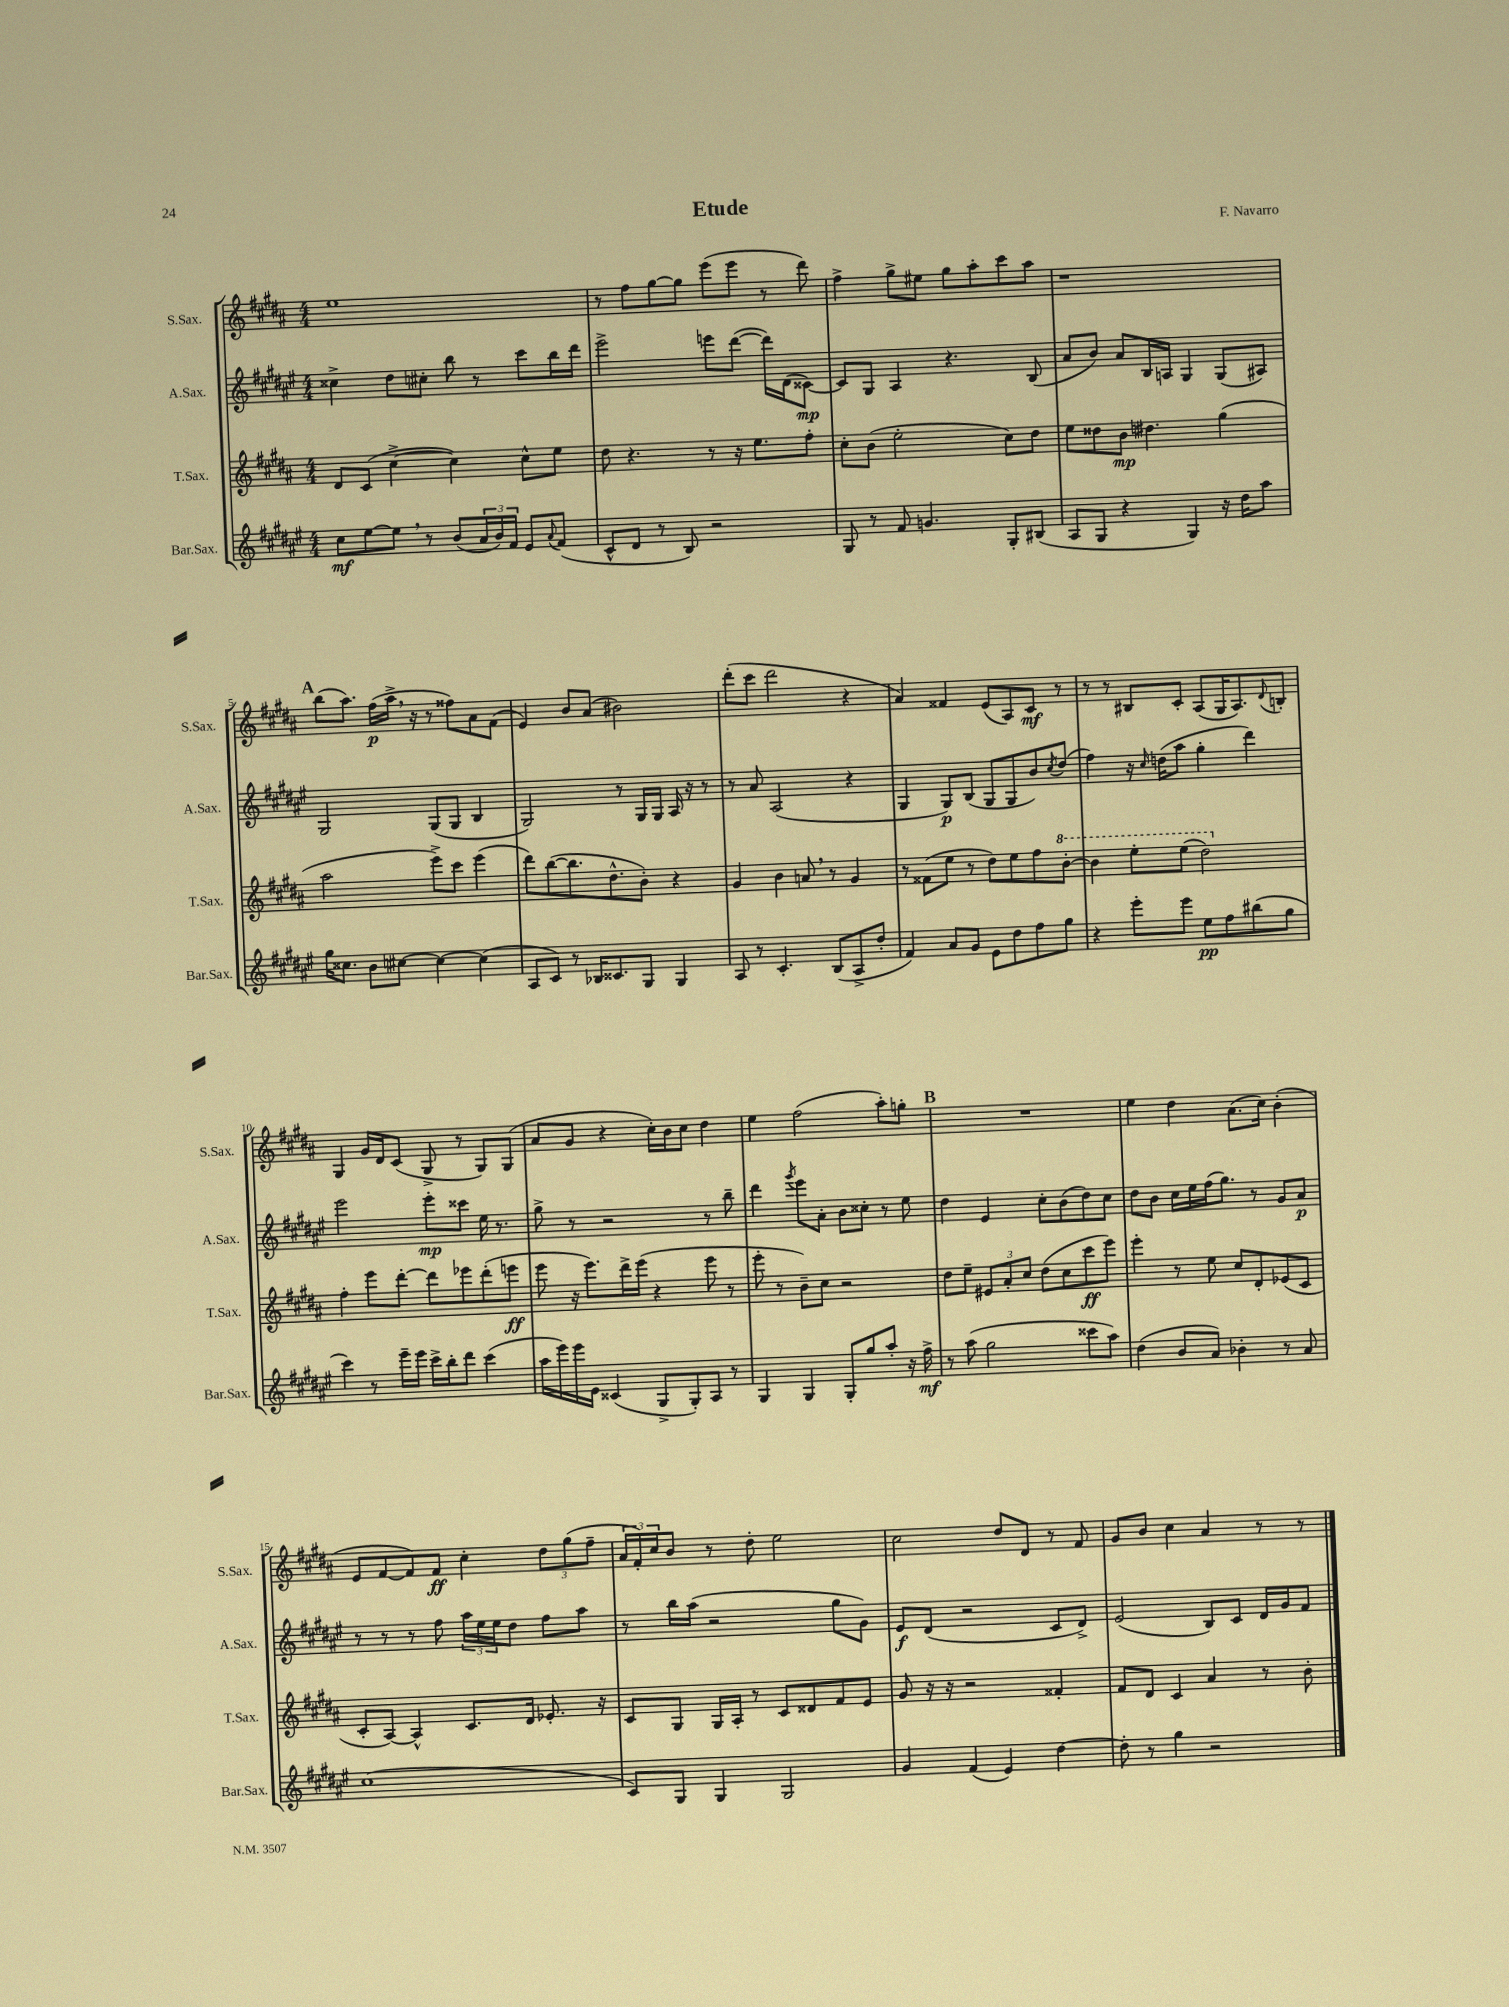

**kern	**kern	**kern	**kern
*staff4	*staff3	*staff2	*staff1
*clefG2	*clefG2	*clefG2	*clefG2
*k[f#c#g#d#a#e#]	*k[f#c#g#d#a#]	*k[f#c#g#d#a#e#]	*k[f#c#g#d#a#]
*M4/4	*M4/4	*M4/4	*M4/4
8cc#\L	8d#/L	4cc##^\	1ee
[8ee#\	(8c#/J	.	.
8ee#\]J	[4cc#^\	8dd#\L	.
8r	.	8cc#'\J	.
(8b/L	4cc#\])	8bb\	.
24a#/L	.	8r	.
24b/)	.	.	.
24f#/JJ	.	.	.
8e#/L	8cc#^^\L	8ccc#\L	.
8qqa#/	.	.	.
(8f#/J	8ee\J	16bb\L	.
.	.	16ddd#\JJ	.
=	=	=	=
8c#^^/L	8dd#\	2eee#^\	8r
8d#/J	4.r	.	8ff#\L
8r	.	.	[8gg#\
8B/)	.	.	8gg#\]J
2r	8r	8eee\L	(8eee\L
.	16r	([8ddd#\J	8eee\J
.	8.ee\L	.	.
.	.	16ddd#\]LL)	8r
.	.	(16d#\J	.
.	8ff#'\J	[8c##\J)	8ddd#\)
=	=	=	=
8G#/	8cc#'\L	8c##/]L	4ff#^\
8r	(8b\J	8G#/J	.
8f#/	2ee'\	4A#/	8gg#^\L
4.g/	.	.	8ee#\J
.	.	4.r	8gg#\L
.	.	.	8aa#'\
8G#'/L	8cc#\L)	.	8ccc#\
(8B#/J	8dd#\J	(8B/	8aa#\J
=	=	=	=
8A#/L	8ee\L	8a#/L	1r
8G#/J	8dd##\	8b/J)	.
4r	8b\J	8a#/L	.
.	4.dd#\	16B/L	.
.	.	16A/JJ	.
4G#/)	.	4G#/	.
16r	(4gg#\	(8G#/L	.
16dd#\LK	.	.	.
8aa#\J	.	8A#/J)	.
=	=	=	=
16gg#\LK	2aa#\	2G#/	(8bb\L
8.cc##\J	.	.	.
.	.	.	8.aa#\J)
8b\L	.	.	.
.	.	.	(16ff#\LL
[8cc#\J	.	.	16aa#^\JJ
.	.	.	16r
4cc#\_	8eee^\L)	(8G#/L	8r
.	8ccc#\J	8G#/J	8ff##\L)
(4cc#\]	(4eee\	4B/	8a#\
.	.	.	(8f#\J
=	=	=	=
8A#/L	8ddd#\L)	2G#/)	4e/)
8c#/J)	([8bb\	.	.
8r	8.bb\]	.	8b/L
16B-/LK	.	.	(8a#/J
8.c##/	8.dd#^^\	.	.
.	.	8r	2b#\)
8G#/J	8b'\J)	16G#/LL	.
.	.	16G#/JJ	.
4G#/	4r	16A#/	.
.	.	16r	.
.	.	8r	.
=	=	=	=
8A#/	4g#/	8r	(8ddd#'\L
8r	.	8a#/	8ccc#\J
4.c#'/	4b\	(2A#/	2ddd#\
.	8a/	.	.
(8B/L	8r	.	.
8A#^/	4g#/	4r	4r
8dd#'/J	.	.	.
=	=	=	=
4f#/)	8r	4G#/	4a#/)
.	(8f##\L	.	.
8a#/L	8ee\J	8G#/L)	4f##/
8g#/J	8r	(8B/J	.
8e#\L	8dd#\L)	8G#/L	(8e/L
8dd#\	8ee\	8G#/	8A#/)
8ff#\	8ff#\	8b/)	8c#/J
.	.	8qcc#/	.
8gg#\J	[8bb'\J	(8dd#/J	8r
=	=	=	=
4r	4bb\]	4ff#\)	8r
.	.	.	8r
8eee#'\L	8eee'\L	16r	8B#/L
.	.	16qqcc#/	.
.	.	(16dd\LK	.
8eee#\J	(8eee\J	8aa#\J	8c#'/J
8ee#\L	2ddd#\)	4gg#'\	(8A#/L
8ff#\	.	.	16G#/K
.	.	.	8.A#/)
(8bb#\	.	4ddd#\)	.
.	.	.	8qqd#/
8gg#\J	.	.	8B'/J
=	=	=	=
4ccc#\)	4ff#'\	2eee#\	4G#/
8r	8eee\L	.	16g#/LL
.	.	.	16d#/J
16eee#~\LL	[8ddd#'\J	.	(8c#/J
16eee#\JJ	.	.	.
16ccc#^\LL	8ddd#\]L	8eee#'\L	8G#^/
16bb'\J	.	.	.
8ddd#\J	8eee-\	8ccc##\J	8r
(4ccc#\	(8ddd#'\	16ee#\	8G#/L)
.	.	8.r	.
.	8eee\J	.	(8G#/J
=	=	=	=
16aa#\LL	8eee\	8gg#^\	8a#/L
16eee#\)	.	.	.
16eee#\	16r	8r	8g#/J
16e#\JJ	8.eee\L)	.	.
(4c##/	.	2r	4r
.	16ddd#^\L	.	.
.	(16eee\JJ	.	.
8G#^/L	4r	.	16cc#'\LL)
.	.	.	16b\J
8G#'/)	.	.	8cc#\J
8A#/J	8eee\	8r	4dd#\
8r	8r	8bb~\	.
=	=	=	=
4G#/	8eee'\	4ddd#\	4ee\
.	8r	.	.
.	.	8qggg#/	.
4G#/	8b~\L)	8eee#\L	(2ff#\
.	8cc#\J	8a#'\J	.
8G#'/L	2r	8b\L	.
8gg#/	.	8cc##'\J	.
8aa#'/J	.	8r	8aa#'\L)
16r	.	8ee#\	8gg'\J
16ff#^\	.	.	.
=	=	=	=
8r	8dd#\L	4dd#\	1r
(8aa#\	8ee~\J	.	.
2gg#\	12e#/L	4e#/	.
.	12a#'/	.	.
.	12cc#/J	.	.
.	(8dd#\L	8cc#'\L	.
.	8cc#\	(8b\	.
8ccc##\L	8ccc#\	8dd#\)	.
8aa#\J)	8eee\J)	8cc#\J	.
=	=	=	=
(4dd#\	4eee'\	8dd#\L	4ee\
.	.	8b\J	.
8b/L	8r	16cc#\LL	4dd#\
.	.	16ee#\	.
8a#/J)	8ee\	(16ff#\J	.
.	.	8.gg#\J)	.
4b-'\	8cc#/L	.	(8.a#\L
.	8d#'/	8r	.
.	.	.	16cc#\Jk)
8r	(8e-/	8g#/L	(4b'\
8a#/	8c#/J	8a#/J	.
=	=	=	=
(1cc#	8c#'/L	8r	8e/L
.	[8A#/J)	8r	[8f#/
.	4A#^^/]	8r	8f#/])
.	.	8ff#\	8f#/J
.	8.c#/L	24aa#\LL	4cc#'\
.	.	24ee#\	.
.	.	24ee#\J	.
.	.	8dd#\J	.
.	16d#/Jk	.	.
.	8.e-'/	8ff#\L	12dd#\L
.	.	.	(12gg#\
.	.	8aa#\J	.
.	.	.	12ff#~\J
.	16r	.	.
=	=	=	=
8c#/L)	8c#/L	8r	24a#/LL
.	.	.	24f#'/)
.	.	.	24cc#/J
8G#/J	8G#/J	16bb\LL	8b/J
.	.	(16aa#\JJ	.
4G#/	16G#/LL	2r	8r
.	16A#'/JJ	.	.
.	8r	.	8dd#'\
2G#/	8c#/L	.	2ee\
.	8d##/	.	.
.	8f#/	8gg#\L	.
.	8e/J	8g#\J)	.
=	=	=	=
4g#/	8g#/	8e#/L	2cc#\
.	16r	(8d#/J	.
.	16r	.	.
(4f#/	2r	2r	.
4e#/)	.	.	8dd#/L
.	.	.	8d#/J
[4dd#\	4f##'/	8c#/L	8r
.	.	8d#^/J)	8f#/
=	=	=	=
8dd#'\]	8f#/L	(2e#/	8g#/L
8r	8d#/J	.	8b/J
4gg#\	4c#/	.	4cc#\
2r	4a#/	8B/L)	4a#/
.	.	8c#/J	.
.	8r	16d#/LL	8r
.	.	16g#/J	.
.	8b'\	8f#/J	8r
==	==	==	==
*-	*-	*-	*-
